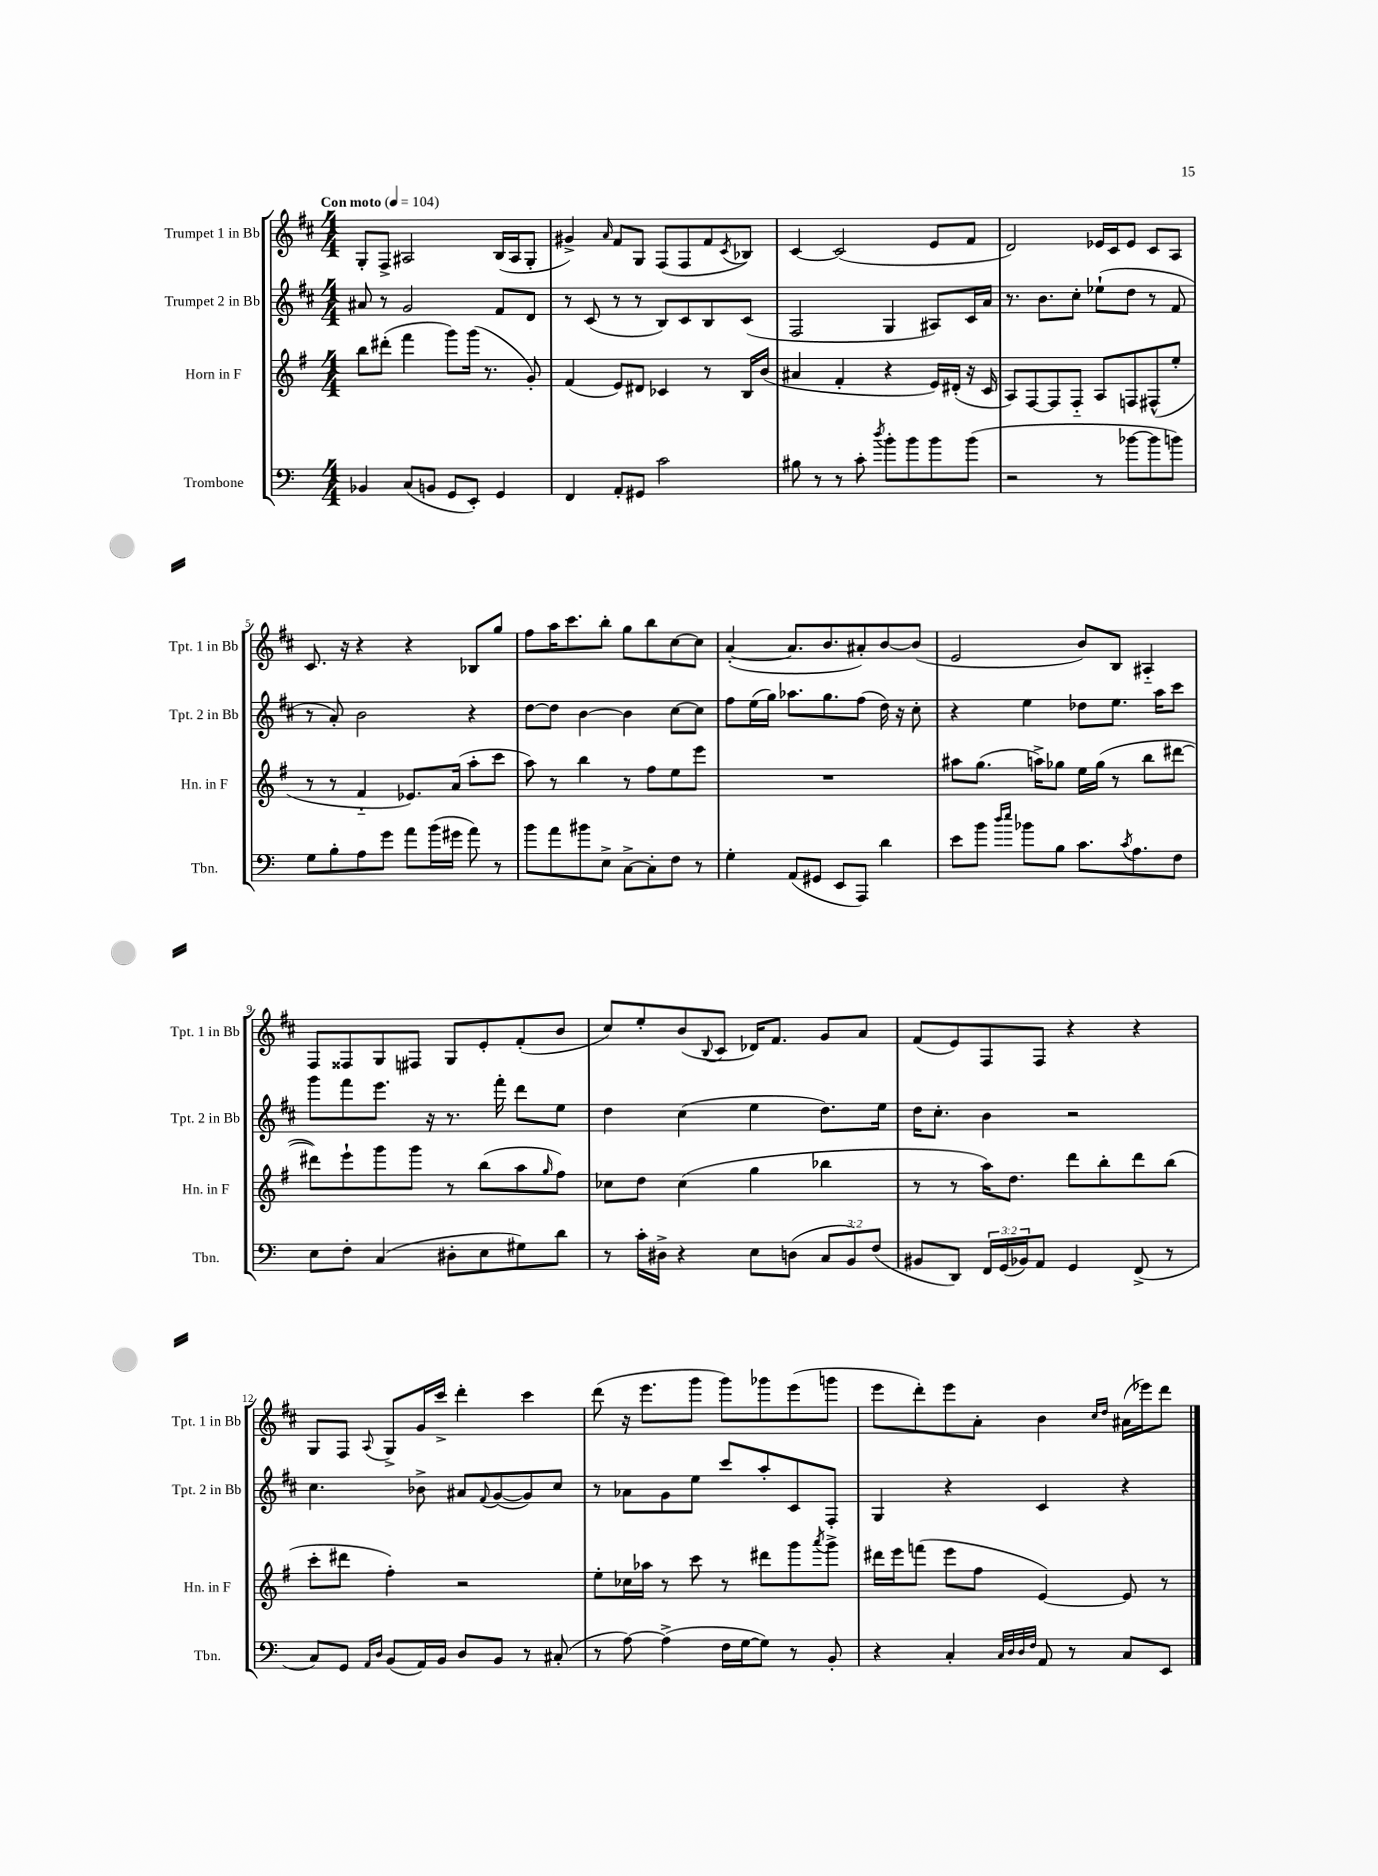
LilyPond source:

<<
\new StaffGroup <<
\new Staff = "s0" \with { instrumentName = "Trumpet 1 in Bb" shortInstrumentName = "Tpt. 1 in Bb" } {
    \clef treble \key d \major \numericTimeSignature \time 4/4 \tempo "Con moto" 4 = 104
    g8-. fis8-> ais2 b16( ais16 g8-. |
    gis'4->) \grace { a'16 } fis'8 g8 fis8( fis8 fis'8 \acciaccatura { cis'8 } bes8) |
    cis'4~ cis'2( e'8 fis'8 |
    d'2) ees'16 cis'16 ees'8 cis'8 a8 |
    cis'8. r16 r4 r4 bes8 g''8 |
    fis''8 a''16 cis'''8. b''8-. g''8 b''8 cis''8~ cis''8 |
    a'4~-.( a'8. b'8. ais'8-.) b'8~ b'8( |
    e'2 b'8) b8 ais4-_ |
    fis8 fisis8 g8 fis8 g8 e'8-. fis'8-.( b'8 |
    cis''8) e''8-. b'8( \appoggiatura { b8 } cis'8 des'16) fis'8. g'8 a'8 |
    fis'8( e'8) fis8 fis8 r4 r4 |
    g8 fis8 \appoggiatura { a8 } g8-> g'16 cis'''16-> d'''4-. cis'''4 |
    d'''8( r16 e'''8. g'''8 g'''8) ges'''8 e'''8( g'''8 |
    e'''8 d'''8-.) e'''8 a'8-. b'4 \grace { cis''16 d''16 } ais'16( ees'''16) d'''8 \bar "|." |
}
\new Staff = "s1" \with { instrumentName = "Trumpet 2 in Bb" shortInstrumentName = "Tpt. 2 in Bb" } {
    \clef treble \key d \major \numericTimeSignature \time 4/4
    ais'8 r8 g'2 fis'8 d'8 |
    r8 cis'8( r8 r8 b8) cis'8 b8 cis'8( |
    fis2 g4 ais8) cis'16 a'16 |
    r8. b'8. cis''8-. ees''8-!( d''8 r8 fis'8 |
    r8 a'8-.) b'2 r4 |
    d''8~ d''8 b'4~ b'4 cis''8~ cis''8 |
    fis''8 e''16( g''16) aes''8. g''8. fis''8( d''16) r16 cis''8-. |
    r4 e''4 des''8 e''8. a''16 cis'''8 |
    g'''8 fis'''8 e'''8. r16 r8. fis'''16-. d'''8 e''8 |
    d''4 cis''4( e''4 d''8.) e''16 |
    d''16 cis''8.-. b'4 r2 |
    cis''4. bes'8-> ais'8 \appoggiatura { fis'8 } g'8~( g'8) cis''8 |
    r8 aes'8 g'8 e''8 cis'''8 a''8-. cis'8 fis8-. |
    g4 r4 cis'4 r4 \bar "|." |
}
\new Staff = "s2" \with { instrumentName = "Horn in F" shortInstrumentName = "Hn. in F" } {
    \clef treble \key g \major \numericTimeSignature \time 4/4
    b''8 dis'''8-.( fis'''4 g'''8) g'''16( r8. g'8-.) |
    fis'4( e'8) dis'8 ces'4 r8 b16 b'16( |
    ais'4 fis'4-. r4 e'16) dis'16-.( r16 c'16 |
    a8) fis8~ fis8 fis8-_ a8 f8 fis8-^( e''8-. |
    r8 r8 fis'4-_ ees'8.) a'16( a''8-. c'''8 |
    a''8) r8 b''4 r8 fis''8 e''8 e'''8 |
    R1 |
    ais''8 g''8.( a''16->) ges''8 e''16 ges''16( r8 b''8 dis'''8~ |
    dis'''8) e'''8-! g'''8 g'''8 r8 b''8( a''8 \grace { g''16 } fis''8) |
    ces''8 d''8 ces''4( g''4 bes''4 |
    r8 r8 a''16) d''8. d'''8 b''8-. d'''8 b''8( |
    c'''8-. dis'''8 fis''4-.) r2 |
    e''8-. ces''16 aes''16 r8 c'''8 r8 dis'''8 g'''8 \acciaccatura { a'''8 } g'''8-> |
    dis'''16 e'''16 f'''8( e'''8 fis''8 e'4~) e'8 r8 \bar "|." |
}
\new Staff = "s3" \with { instrumentName = "Trombone" shortInstrumentName = "Tbn." } {
    \clef bass \key c \major \numericTimeSignature \time 4/4 \override Staff.TupletNumber.text = #tuplet-number::calc-fraction-text
    bes,4 c8( b,8 g,8 e,8-.) g,4 |
    f,4 a,8-. gis,8 c'2 |
    bis8 r8 r8 c'8-. \acciaccatura { d''8 } b'8-. b'8 b'8 b'8( |
    r2 r8 bes'8~ bes'8 b'8) |
    g8 b8-. a8 g'8 a'8 b'16( gis'16 a'8) r8 |
    b'8 a'8 bis'8 e8-> c8~-> c8-. f8 r8 |
    g4-. a,8( gis,8 e,8 a,,8) d'4 |
    e'8 b'8 \grace { d''16 e''16 } bes'8 b8 c'8. \acciaccatura { c'8 } a8. f8 |
    e8 f8-. c4( dis8-. e8 gis8) d'8 |
    r8 c'16-. dis16-> r4 e8 d8( \tuplet 3/2 { c8 b,8) f8( } |
    bis,8 d,8) \tuplet 3/2 { f,16 g,16( bes,16) } a,8 g,4 f,8->( r8 |
    c8) g,8 \grace { a,16 d16 } b,8( a,16) b,16 d8 b,8 r8 cis8-.( |
    r8 a8~) a4->( f16 g16~ g8) r8 b,8-. |
    r4 c4-. \grace { c32 d32 d32 f32 } a,8 r8 c8 e,8 \bar "|." |
}
>>
>>
